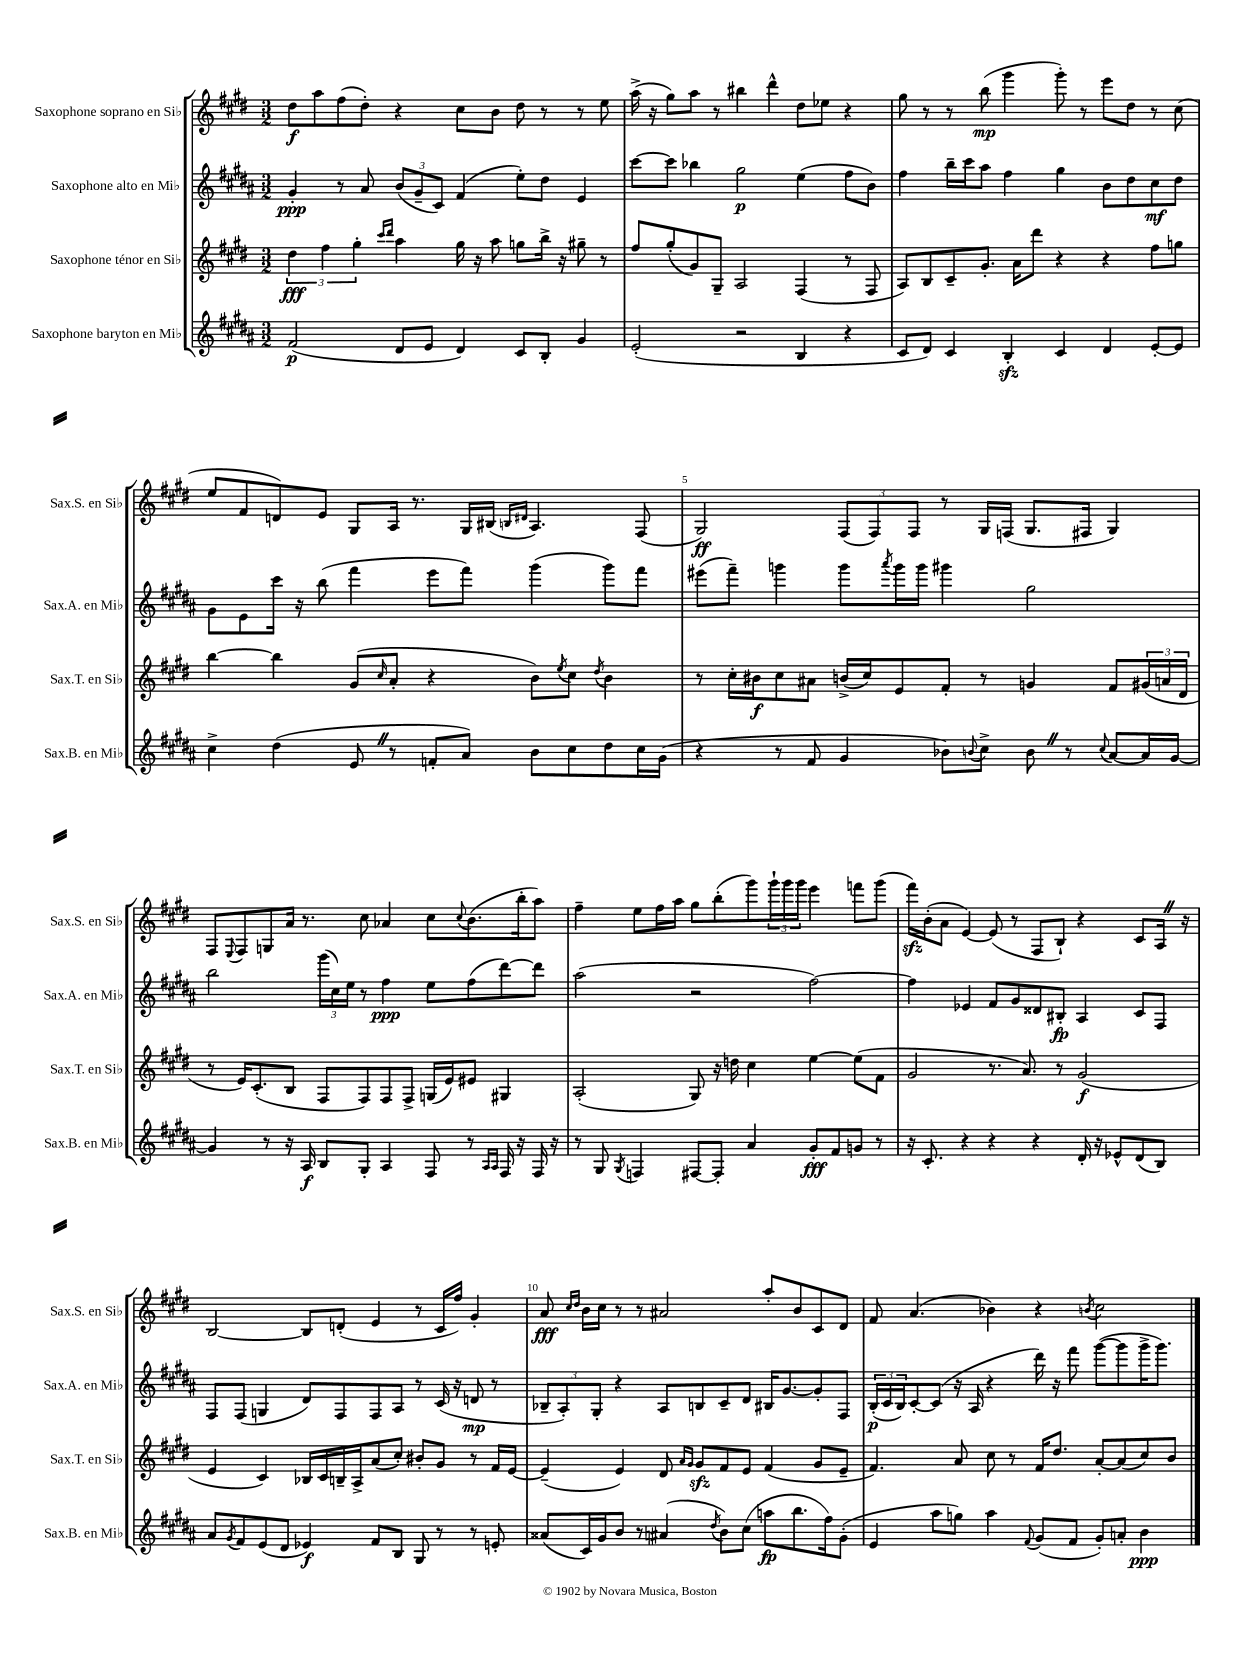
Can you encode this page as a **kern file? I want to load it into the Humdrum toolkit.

**kern	**kern	**kern	**kern
*staff4	*staff3	*staff2	*staff1
*clefG2	*clefG2	*clefG2	*clefG2
*k[f#c#g#d#a#]	*k[f#c#g#d#]	*k[f#c#g#d#a#]	*k[f#c#g#d#]
*M3/2	*M3/2	*M3/2	*M3/2
(2f#/	6dd#\	4g#'/	8dd#\L
.	.	.	8aa\
.	6ff#\	.	.
.	.	8r	(8ff#\
.	6gg#'\	.	.
.	.	8a#/	8dd#'\J)
.	16qqccc#/LL	.	.
.	16qqddd#/JJ	.	.
8d#/L	4aa\	(12b/L	4r
.	.	12g#~/	.
8e/J	.	.	.
.	.	12c#/J)	.
4d#/)	16gg#\	(4f#/	8cc#\L
.	16r	.	.
.	8aa\	.	8b\J
8c#/L	8gg\L	8ee'\L)	8dd#\
8B'/J	16bb^\Jk	8dd#\J	8r
.	16r	.	.
4g#/	8gg#~\	4e/	8r
.	8r	.	8ee\
=	=	=	=
(2e'/	8ff#/L	[8ccc#\L	(16aa^\
.	.	.	16r
.	(8gg#'/	8ccc#\]J	8gg#\L)
.	8g#/)	4bb-\	8aa\J
.	8G#~/J	.	8r
2r	2A/	2gg#\	4bb#\
.	.	.	4ddd#^^\
4B/	(4F#/	(4ee\	8dd#\L
.	.	.	8ee-\J
4r	8r	8ff#\L	4r
.	8F#/	8b\J)	.
=	=	=	=
8c#/L	8A/L)	4ff#\	8gg#\
8d#/J)	8B/	.	8r
4c#/	8c#~/	16bb~\LL	8r
.	.	16ccc#\J	.
.	8.g#'/J	8aa#\J	(8bb\
4B'/	.	4ff#\	4ggg#\
.	16a\LK	.	.
.	8ddd#\J	.	.
4c#/	4r	4gg#\	8ggg#'\)
.	.	.	8r
4d#/	4r	8b\L	8eee\L
.	.	8dd#\	8dd#\J
[8e'/L	8ff#\L	8cc#\	8r
8e/]J	8gg\J	8dd#\J	(8cc#\
=	=	=	=
4cc#^\	[4bb\	8g#\L	8ee/L
.	.	8e\	8f#/
(4dd#\	4bb\]	16ccc#\Jk	8d/)
.	.	16r	.
.	.	(8bb\	8e/J
8e/	(8g#/L	4fff#\	8G#/L
.	16qqcc#/	.	.
8r	8a'/J	.	16A/Jk
.	.	.	8.r
8f'/L	4r	8eee\L	.
8a#/J)	.	8fff#\J)	16G#/LL
.	.	.	(16B#/JJ
.	.	.	16qqB/LL
.	.	.	16qqd#/JJ
8b\L	8b\L)	(4ggg#\	4.A/)
.	8qee/	.	.
8cc#\	8cc#\J	.	.
.	8qdd#/	.	.
8dd#\	4b\	8ggg#\L)	.
16cc#\L	.	8fff#\J	(8F#/
(16g#\JJ	.	.	.
=	=	=	=
4r	8r	(8eee#\L	2G#/)
.	16cc#'\LL	8fff#~\J)	.
.	16b#\J	.	.
8r	8cc#\	4ggg\	.
8f#/	8a#\J	.	.
4g#/	(16b^/LL	8ggg\L	(12F#/L
.	16cc#/J)	.	.
.	.	.	12F#/)
.	.	8qaaa#/	.
.	8e/	16ggg\L	.
.	.	.	12F#/J
.	.	16ggg\JJ	.
8b-\L)	8f#'/J	4ggg#\	8r
8qqb/	.	.	.
8cc#^\J	8r	.	16G#/LL
.	.	.	(16F/JJ
8b\	4g/	2gg#\	8.G#/L
8r	.	.	.
.	.	.	16F#/Jk
8qqcc#/	.	.	.
[8a#/L	8f#/L	.	4G#/)
16a#/]L	(24g#/L	.	.
.	24a/	.	.
[16g#/JJ	.	.	.
.	24d#/JJ	.	.
=	=	=	=
4g#/]	8r	2bb\	8F#/L
.	.	.	8qqE/
.	16e/LK)	.	8F#/
.	(8.c#'/	.	.
8r	.	.	8G/
16r	8B/J	.	16a/Jk
16A#/	.	.	8.r
8B/L	8F#/L	(24ggg#\LL	.
.	.	24cc#\)	.
.	.	24ee\JJ	.
8G#'/J	8F#/)	8r	8cc#\
4A#/	8F#/	4ff#\	4a-/
.	8F#^/J	.	.
8F#/	(16G/LL	8ee\L	8cc#\L
.	16e/J)	.	.
.	.	.	8qqcc#/
8r	8e#/J	(8ff#\	(8.b\
16qqA#/LL	.	.	.
16qqA#/JJ	.	.	.
16F#/	4G#/	[8ddd#\)	.
16r	.	.	16bb'\k
16F#/	.	8ddd#\]J	8aa\J)
16r	.	.	.
=	=	=	=
8r	(2A'/	(2aa#\	4ff#~\
8G#/	.	.	.
8qG#/	.	.	.
4F/	.	.	8ee\L
.	.	.	16ff#\L
.	.	.	16aa\JJ
[8F#/L	8G#/)	2r	8gg#\L
8F#'/]J	16r	.	(8bb'\
.	16dd\	.	.
4a#/	4cc#\	.	8ggg#\)
.	.	.	24ggg#`\L
.	.	.	24ggg#\
.	.	.	24ggg#\JJ
8g#'/L	[4ee\	[2ff#\)	4eee\
8f#/	.	.	.
8g/J	(8ee\]L	.	8fff\L
8r	8f#\J	.	(8ggg#\J
=	=	=	=
16r	2g#/	4ff#\]	16fff#\LL)
8.c#'/	.	.	(16b'\J
.	.	.	8a\J
4r	.	4e-/	[4e/)
4r	8.r	8f#/L	(8e/]
.	.	8g#/	8r
.	8.a/)	.	.
4r	.	8d##/	8F#/L
.	8r	8B#'/J	8B`/J)
16d#'/	(2g#/	4A#/	4r
16r	.	.	.
8e-^^/L	.	.	.
(8d#/	.	8c#/L	8c#/L
8B/J)	.	8F#/J	16A/Jk
.	.	.	16r
=	=	=	=
8a#/L	4e/	8F#/L	[2B/
8qg#/	.	.	.
8f#/	.	(8F#/J	.
(8e/	4c#/)	4G/	.
8d#/J	.	.	.
4e-/)	16B-/LL	8d#/L)	8B/]L
.	16c#/	.	.
.	16B~/	8F#/	(8d'/J
.	16A^/J	.	.
8f#/L	(8a/	8F#/	4e/
8B/J	8cc#'/J)	8A#/J	.
8G#/	8b#'/L	8r	8r
8r	8g#/J	(16c#/	16c#/LL
.	.	16r	16ff#/JJ)
8r	8r	8d/	4g#'/
8e'/	16f#/LL	8r	.
.	[16e/JJ	.	.
=	=	=	=
(8a##/L	(4e~/]	12B-~/L	8a/
.	.	12A#'/)	.
.	.	.	16qqcc#/LL
.	.	.	16qqdd#/JJ
16c#/L)	.	.	16b\LL
.	.	12G#'/J	.
16g#/J	.	.	16cc#\JJ
8b/J	4e/)	4r	8r
8r	.	.	8r
(4a#/	8d#/	8A#/L	2a#/
.	16qqa/LL	.	.
.	16qqg#/JJ	.	.
.	8g#/L	8B/	.
8qdd#/	.	.	.
8b\L)	8f#/	8c#~/	.
(8cc#\J	8e/J	8d#/J	.
8aa\L	(4f#/	16B#/LK	8aa'/L
.	.	[8.g#/	.
8.bb\	.	.	8b/
.	8g#/L	8g#'/]	8c#/
16ff#\k)	.	.	.
(8g#'\J	8e~/J	8F#/J	8d#/J
=	=	=	=
4e/	4.f#/)	(24B'/LL	8f#/
.	.	24c#/	.
.	.	24B/J)	.
.	.	[8c#'/	(4.a/
8aa#\L	.	(8c#/]J	.
8gg\J)	8a/	16r	.
.	.	16A#/	.
4aa#\	8cc#\	4r	4b-\)
.	8r	.	.
8qqf#/	.	.	.
(8g#/L	16f#/LK	16ddd#\)	4r
.	8.dd#/J	16r	.
8f#/J	.	8fff#\	.
.	.	.	8qb/
8g#'/L)	[8a'/L	([8ggg#\L	2cc#\
8a'/J	(8a/]	8ggg#\]	.
4b\	8cc#/)	16ggg#^\K	.
.	.	8.ggg#\J)	.
.	8b/J	.	.
==	==	==	==
*-	*-	*-	*-
